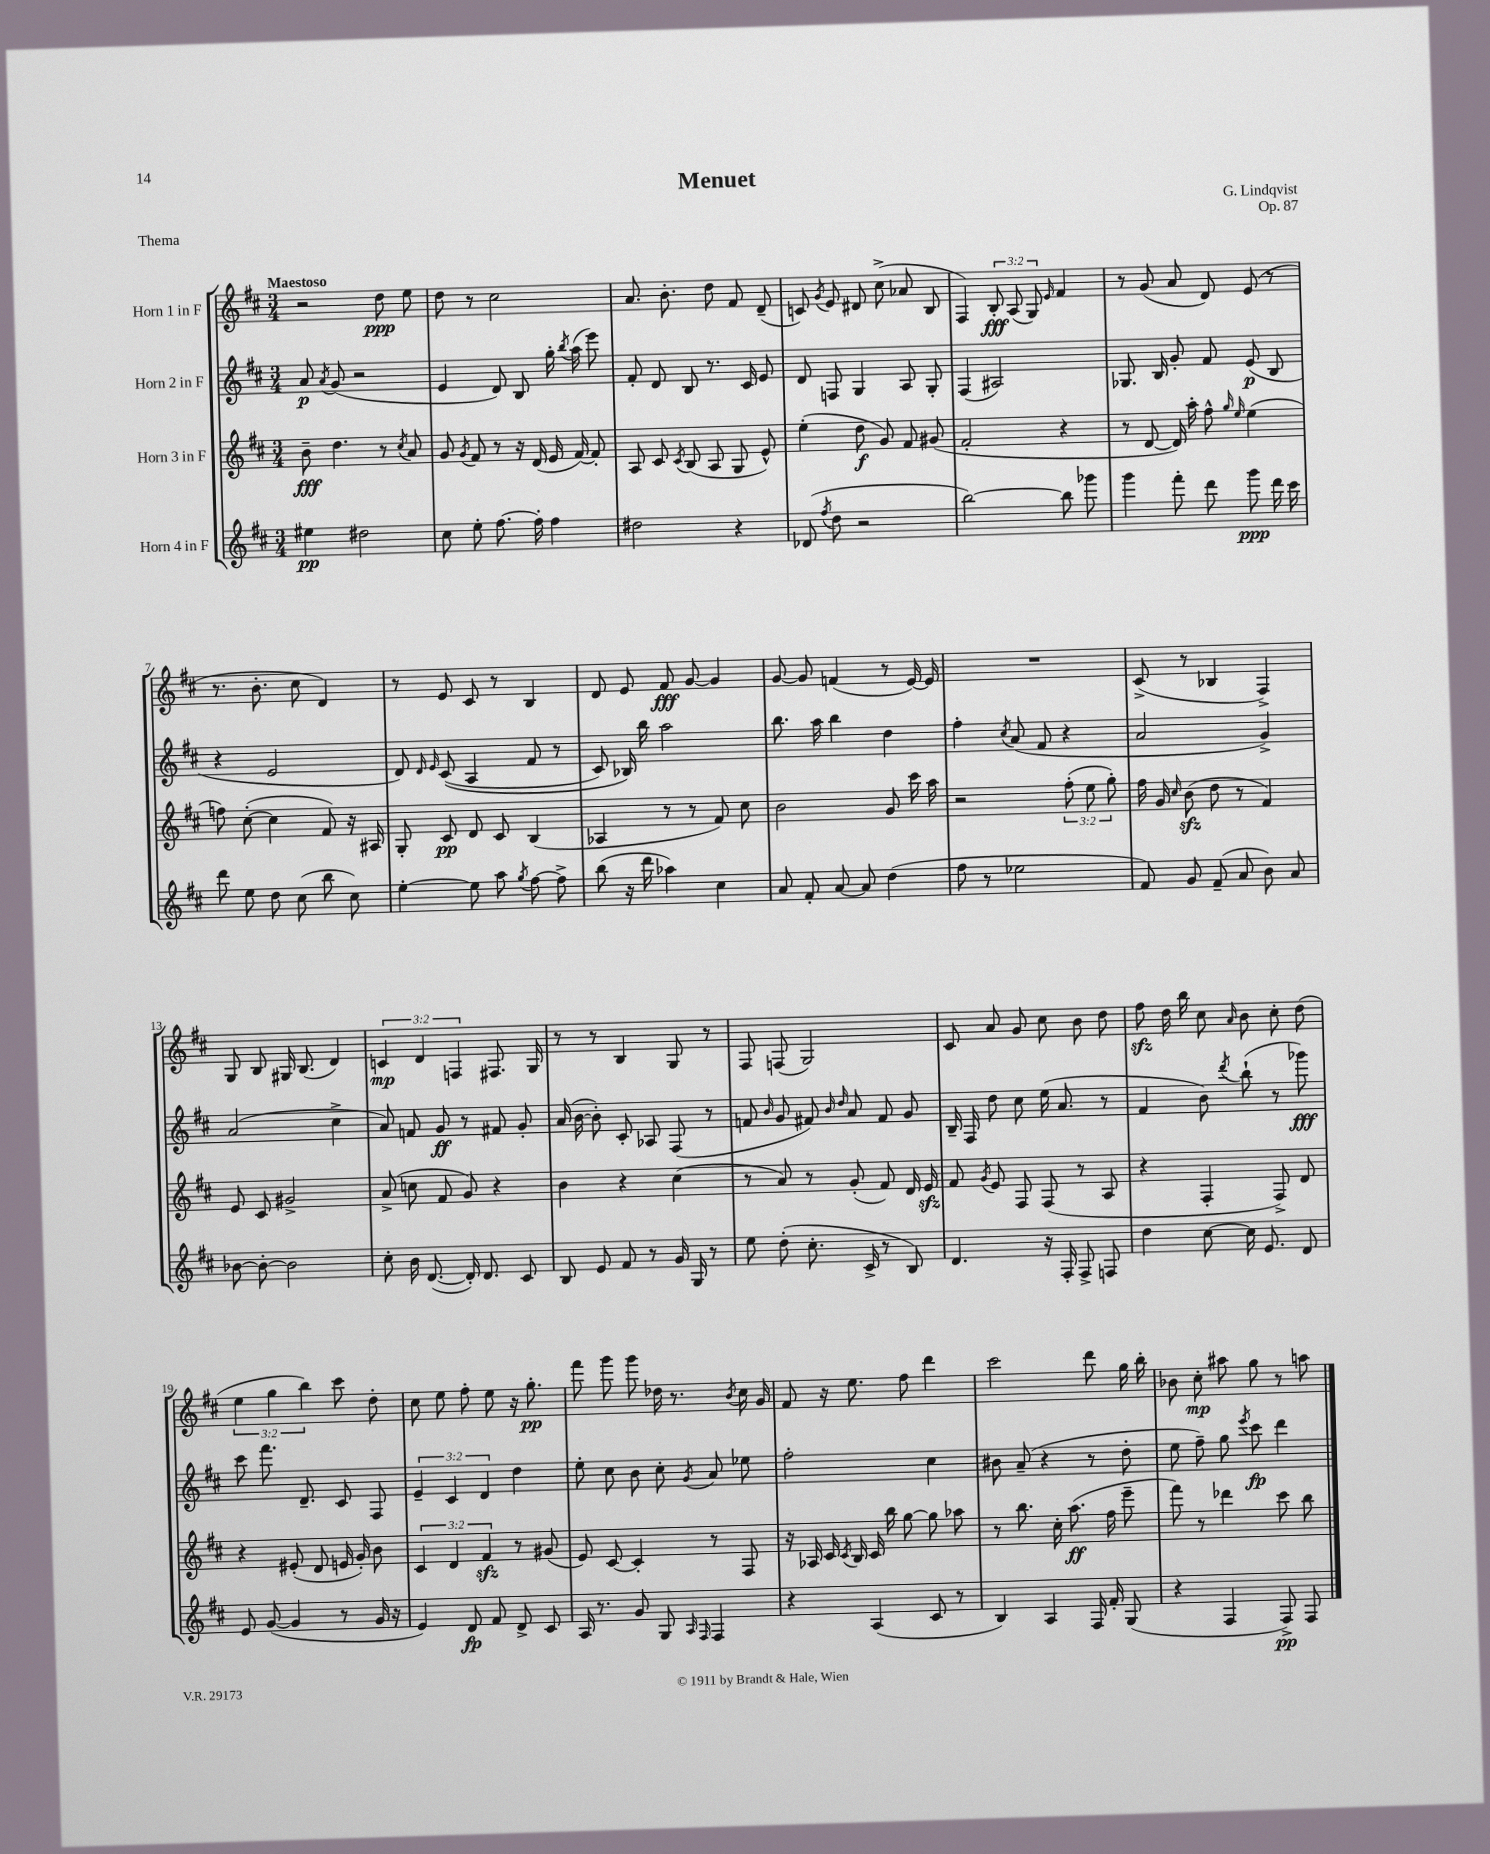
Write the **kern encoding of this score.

**kern	**kern	**kern	**kern
*staff4	*staff3	*staff2	*staff1
*clefG2	*clefG2	*clefG2	*clefG2
*k[f#c#]	*k[f#c#]	*k[f#c#]	*k[f#c#]
*M3/4	*M3/4	*M3/4	*M3/4
4ee#\	8b~\	8a/	2r
.	.	8qa/	.
.	4.dd\	(8g/	.
2dd#\	.	2r	.
.	8r	.	8dd\
.	8qcc#/	.	.
.	8a/	.	8ee\
=	=	=	=
8cc#\	8g/	4e/	8dd\
.	8qg/	.	.
8ee'\	8f#/	.	8r
[8.ff#\	8r	8d/)	2cc#\
.	16r	8B/	.
16ff#'\]	(16d/	.	.
4ff#\	16e/	16gg'\	.
.	.	8qbb/	.
.	[16f#/)	(16aa\	.
.	8f#'/]	8eee\)	.
=	=	=	=
2dd#\	8A/	8f#'/	8.a/
.	8c#/	8d/	.
.	.	.	8.b'\
.	8qc#/	.	.
.	(8B/	8B/	.
.	8A/	8.r	8dd\
4r	8G/	.	8f#/
.	.	16c#/	.
.	8e^^/)	8e/	(8d~/
=	=	=	=
(8d-/	(4ee'\	8d/	8c/)
8qff#/	.	.	8qg/
8dd\	.	8F/	8e/
2r	8dd\	4G/	8d#/
.	8g/)	.	(8cc#^\
.	8f#/	8A/	8a-/
.	(8g#/	8G'/	8B/
=	=	=	=
[2bb\)	2f#'/	(4F#/	4F#/)
.	.	2A#/)	12B'/
.	.	.	(12A/
.	.	.	12G/)
.	.	.	16qqe/
8bb\]	4r	.	4f#/
8ggg-\	.	.	.
=	=	=	=
4ggg\	8r	8.G-/	8r
.	[8d/	.	(8g/
.	.	16B/	.
8fff#'\	16d/])	8g'/	8a/
.	16aa'\	.	.
8ddd\	8ff#^^\	8f#/	8d/)
.	16qqgg/	.	.
.	16qqee/	.	.
8ggg\	(4ee\	(8e/	(8e/
16ddd\	.	8B/	8r
16ccc#\	.	.	.
=	=	=	=
8ddd\	8ff\)	4r	8.r
8ee\	([8cc#'\	.	.
.	.	.	8.b'\
8dd\	4cc#\]	2e/	.
(8cc#\	.	.	8cc#\
8bb\	8f#/)	.	4d/)
8cc#\)	16r	.	.
.	16A#/	.	.
=	=	=	=
[4ee'\	8G'/	8d/)	8r
.	.	16qqd/	.
.	.	16qqe/	.
.	8c#/	&((8c#/	8e/
8ee\]	8d/	4A/	8c#/
8aa\	8c#/	.	8r
8qgg/	.	.	.
[8ff#\	(4B/	8f#/	4B/
8ff#^\]	.	8r	.
=	=	=	=
(8bb\	4A-/	8c#/)	8d/
16r	.	16B-/&)	8e/
16ddd\	.	16bb\	.
4aa-\)	8r	2aa\	8f#/
.	8r	.	[8g/
4cc#\	8f#/)	.	4g/]
.	8cc#\	.	.
=	=	=	=
8a/	2b\	8.bb\	[8g/
8f#'/	.	.	8g/]
.	.	16aa\	.
[8a/	.	4bb\	(4f/
8a/]	.	.	.
(4dd\	8g/	4dd\	8r
.	16ccc#\	.	[16e/)
.	16aa\	.	16e/]
=	=	=	=
8ff#\	2r	4ff#'\	2.r
8r	.	.	.
.	.	8qcc#/	.
2ee-\	.	(8a/	.
.	.	8f#/	.
.	(12ff#'\	4r	.
.	12ee\	.	.
.	12gg'\)	.	.
=	=	=	=
8f#/)	16ff#\	2a/	(8c#^/
.	16g/	.	.
.	16qqcc#/	.	.
8g/	(8b\	.	8r
(8f#~/	8dd\	.	4B-/
8a/	8r	.	.
8b\)	4f#/)	4g^/)	4F#^/)
8a/	.	.	.
=	=	=	=
[8b-\	8e/	(2a/	8G/
8b-'\_	8c#/	.	8B/
2b-\]	2g#^/	.	16G#/
.	.	.	(8.B/
.	.	4cc#^\	4d/)
=	=	=	=
8cc#'\	(8a^/	8a/)	6c/
16b\	8cc\	8f/	.
.	.	.	6d/
([8.d/	.	.	.
.	8f#/	8g/	.
.	.	.	6F/
16d'/])	8g/)	8r	.
8.d/	.	.	.
.	4r	8f#/	8.F#/
8c#/	.	8g'/	.
.	.	.	16G/
=	=	=	=
8B/	4b\	(16a/	8r
.	.	[16b\	.
8e/	.	8b'\])	8r
8f#/	4r	8c#'/	4B/
8r	.	8A-/	.
16g/	(4cc#\	(8F#/	8G/
16G/	.	.	.
8r	.	8r	8r
=	=	=	=
8ee\	8r	8f/	8F#/
.	.	16qqb/	.
(8dd'\	8a/)	8g/	(8F/
8.cc#'\	8r	8f#/)	2G/)
.	.	16qqb/	.
.	.	16qqdd/	.
.	(8g'/	8a/	.
16c#^/	.	.	.
8r	8f#/)	8f#/	.
8B/)	16d/	8g/	.
.	16e/	.	.
=	=	=	=
4.d/	8f#/	16B~/	8c#/
.	.	16F#/	.
.	8qg/	.	.
.	8e/	8dd\	8a/
.	8F#/	8cc#\	8g/
16r	(8F#/	(16ee\	8cc#\
16F#'/	.	8.a/	.
8F#^/	8r	.	8b\
8F/	8A/	8r	8dd\
=	=	=	=
4dd\	4r	4f#/	8ff#\
.	.	.	16dd\
.	.	.	16bb\
[8cc#\	4F#'/	8b\)	8cc#\
.	.	8qddd/	16qqa/
16cc#\]	.	(8bb`\	8b\
8.e/	.	.	.
.	8F#^/)	8r	8cc#'\
8d/	8d/	8ggg-\)	(8dd\
=	=	=	=
8e/	4r	8ccc#\	6ee\
([8g/	.	8.fff#\	.
.	.	.	6gg\
4g/]	(8e#'/	.	.
.	.	8.d~/	.
.	.	.	6bb\)
.	8d/	.	.
8r	16e/	8c#/	8ccc#\
.	16g'/)	.	.
16g/	8b\	8F#/	8dd'\
16r	.	.	.
=	=	=	=
4e/)	6c#/	6e~/	8cc#\
.	.	.	8ee\
.	6d/	6c#/	.
8d/	.	.	8ff#'\
.	6f#/	6d/	.
8f#/	.	.	8ee\
8d^/	8r	4dd\	16r
.	.	.	8.gg'\
8c#/	(8g#/	.	.
=	=	=	=
16A/	8e/)	8ee'\	8fff#\
8.r	.	.	.
.	[8c#/	8cc#\	8ggg\
8g/	4c#'/]	8b\	8ggg\
8G/	.	8cc#'\	16dd-\
.	.	.	8.r
16qqA/	.	.	.
16qqF#/	.	8qg/	.
4F#/	8r	8a/	.
.	.	.	8qb/
.	8F#/	8ee-\	16cc#\
.	.	.	16g/
=	=	=	=
4r	16r	2ff#'\	8f#/
.	16A-/	.	.
.	16c#/	.	16r
.	8qc#/	.	.
.	16B/	.	8.ee\
(4A/	16c#/	.	.
.	16bb\	.	.
.	[8gg\	.	8ff#\
8c#/	8gg\]	4cc#\	4ddd\
8r	8aa-\	.	.
=	=	=	=
4B/)	8r	8b#\	2ccc#\
.	8.bb\	(8a~/	.
4A/	.	4r	.
.	16cc#'\	.	.
.	(8.aa\	.	.
16F#/	.	8r	8ddd\
16f#'/	16ff#\	.	.
(8G/	8eee~\	8dd'\	16gg\
.	.	.	16bb'\
=	=	=	=
4r	8fff#\)	8ee\	8b-\
.	8r	8ff#~\)	8cc#'\
4F#/	4ddd-\	8gg\	8aa#\
.	.	8qeee/	.
.	.	8ccc#\	8gg\
8F#^/)	8ccc#\	4ddd\	8r
8F#/	8bb\	.	8aa\
==	==	==	==
*-	*-	*-	*-
